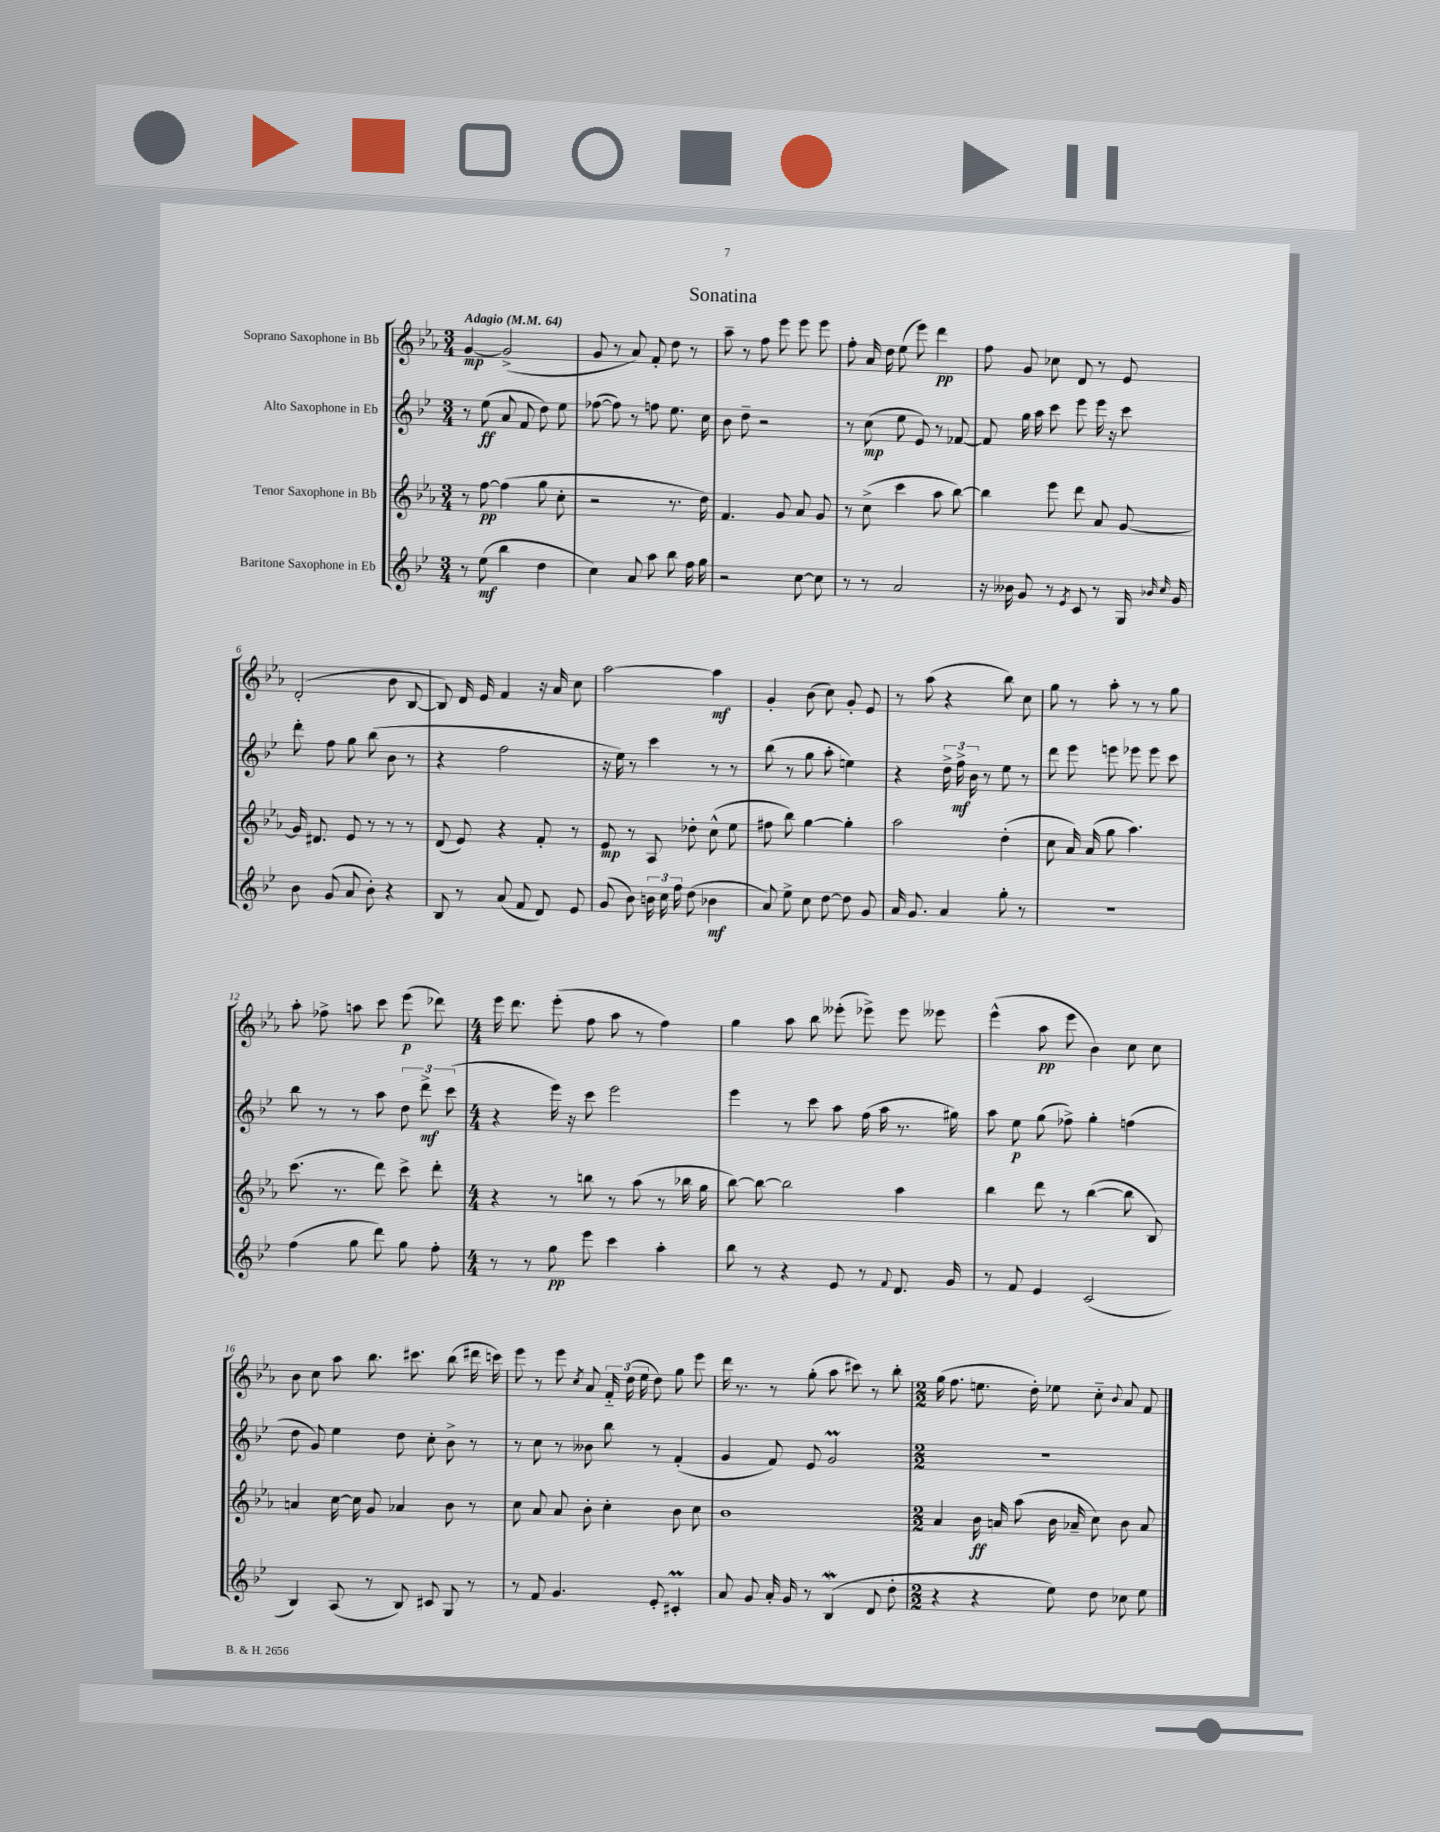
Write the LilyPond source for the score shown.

\header { title = "Sonatina" }
<<
\new StaffGroup <<
\new Staff = "s0" \with { instrumentName = "Soprano Saxophone in Bb" } {
    \clef treble \key ees \major \numericTimeSignature \time 3/4 \tempo "Adagio" 4 = 64
    \autoBeamOff g'4~\mp g'2->( |
    g'8 r8 aes'8) f'8-. d''8 r8 |
    aes''8-- r8 f''8 ees'''8 ees'''8 ees'''8 |
    f''8-. aes'16 d''16 ees''8( ees'''8) d'''4\pp |
    f''8 g'8 ces''8 d'8 r8 ees'8 |
    d'2-.( bes'8 bes8~ |
    bes8) d'16 ees'16 f'4 r16 aes'16 c''8 |
    aes''2~ aes''4\mf |
    g'4-. bes'8( c''8) g'8-. ees'8 |
    r8 aes''8( r4 bes''8) c''8 |
    g''8 r8 aes''8-. r8 r8 g''8 |
    aes''8-. fes''8-> a''8 c'''8 ees'''8\p( des'''8) |
    \numericTimeSignature \time 4/4 ees'''16 d'''8. ees'''8-.( f''8 aes''8 r8 f''4) |
    g''4 aes''8 bes''8 eeses'''8-.( ees'''8->) ees'''8 eeses'''8 |
    ees'''4-^( aes''8\pp ees'''8 bes'4) c''8 c''8 |
    bes'8 c''8 aes''8 bes''8. cis'''8. bes''8( dis'''16 c'''16) |
    ees'''8 r8 ees'''8 \acciaccatura { c''8 } aes'8 \tuplet 3/2 { f'16-_ d''16( ees''16 } d''8) g''8 ees'''8 |
    d'''16 r8. r8 g''8-.( aes''8 cis'''8) r8 bes''8-. |
    \numericTimeSignature \time 2/2 g''16( f''8. e''8. d''16-.) ees''8 c''8-_ \appoggiatura { bes'8 } aes'8 f'8 \bar "|." |
}
\new Staff = "s1" \with { instrumentName = "Alto Saxophone in Eb" } {
    \clef treble \key bes \major \numericTimeSignature \time 3/4
    \autoBeamOff r8 ees''8\ff( a'8 f'8 d''8) ees''8 |
    fes''8~( fes''8) r8 f''8 ees''8. c''16 |
    bes'8 d''8-- r2 |
    r8 c''8\mp( ees''8 ees'8) r8 fes'8~ |
    fes'8 g''16 a''16 c'''8 ees'''8 ees'''16 r16 c'''8 |
    d'''8-. f''8 g''8 bes''8( bes'8 r8 |
    r4 f''2 |
    r16 ees''16) r8 c'''4 r8 r8 |
    bes''8( r8 g''8 a''8-. e''4) |
    r4 \tuplet 3/2 { d''16-> f''16->\mf bes'16 } r8 ees''8 r8 |
    d'''8 ees'''8 e'''8 ees'''8 ees'''8 c'''8 |
    bes''8 r8 r8 a''8 \tuplet 3/2 { d''8 d'''8->\mf c'''8( } |
    \numericTimeSignature \time 4/4 r4 ees'''16) r16 c'''8 ees'''2 |
    ees'''4 r8 c'''8 a''8 f''16( a''16 r8. gis''16) |
    a''8 ees''8\p g''8( fes''8->) g''4-. f''4( |
    d''8 g'8) ees''4 d''8 c''8-. bes'8-> r8 |
    r8 c''8 r8 beses'8 bes''8 r8 f'4-.( |
    g'4 f'8) ees'8 g'2\prall |
    \numericTimeSignature \time 2/2 R1 \bar "|." |
}
\new Staff = "s2" \with { instrumentName = "Tenor Saxophone in Bb" } {
    \clef treble \key ees \major \numericTimeSignature \time 3/4
    \autoBeamOff r8 f''8~\pp f''4( g''8 c''8-. |
    r2 r8. d''16) |
    f'4. g'8 aes'8 g'8 |
    r8 c''8->( c'''4 aes''8 bes''8~) |
    bes''4 ees'''8 d'''8 aes'8 g'8~ |
    g'16 dis'8. ees'8 r8 r8 r8 |
    d'8( ees'8) r4 f'8-. r8 |
    ees'8\mp r8 aes8 des''8-. c''8-^( ees''8 |
    fis''8 bes''8) g''4~ g''4-. |
    aes''2 d''4-.( |
    c''8 aes'16) aes'16( g''8 aes''4.) |
    c'''8.( r8. d'''8) c'''8-> d'''8-. |
    \numericTimeSignature \time 4/4 r4 r8 b''8 r8 aes''8( r8 bes''16 g''16 |
    bes''8~) bes''8~ bes''2 aes''4 |
    bes''4 d'''8 r8 bes''4~( bes''8 bes8) |
    a'4 c''16~ c''16 g'8 aes'4 bes'8 r8 |
    c''8 aes'8 aes'8 bes'8-. c''4-. bes'8 c''8 |
    bes'1 |
    \numericTimeSignature \time 2/2 aes'4 bes'16\ff a'16 aes''8( bes'16 aes'16-- c''8) bes'8 aes'8 \bar "|." |
}
\new Staff = "s3" \with { instrumentName = "Baritone Saxophone in Eb" } {
    \clef treble \key bes \major \numericTimeSignature \time 3/4
    \autoBeamOff r8 ees''8\mf( bes''4 d''4 |
    c''4) a'8 a''8 bes''8 f''16 g''16 |
    r2 c''8~ c''8 |
    r8 r8 a'2 |
    r16 beses'16 g'8 r8 \acciaccatura { ees'8 } c'8 r8 g16 \grace { bes'16 c''16 } g'16 |
    bes'8 g'8( a'8 bes'8-.) r4 |
    bes8 r8 a'8( f'8 d'8) ees'8 |
    g'8( bes'8) \tuplet 3/2 { b'16 c''16 f''16 } d''8( bes'4\mf |
    a'8) ees''8-> c''8 d''8~ d''8 g'8 |
    a'16 g'8. a'4 g''8-. r8 |
    R2. |
    f''4( g''8 d'''8) g''8 f''8-. |
    \numericTimeSignature \time 4/4 r8 r8 g''8\pp ees'''8 c'''4 a''4-. |
    bes''8 r8 r4 ees'8 r8 \appoggiatura { f'8 } d'8. g'16 |
    r8 f'8 ees'4 c'2( |
    bes4) a8( r8 bes8) cis'8 g8 r8 |
    r8 f'8 g'4. ees'8-. cis'4-.\prall |
    a'8 g'8 a'16-. g'16 r8 bes4\mordent( d'8 d''8-. |
    \numericTimeSignature \time 2/2 r4 r4 ees''8) d''8 ces''8 ees''8 \bar "|." |
}
>>
>>
